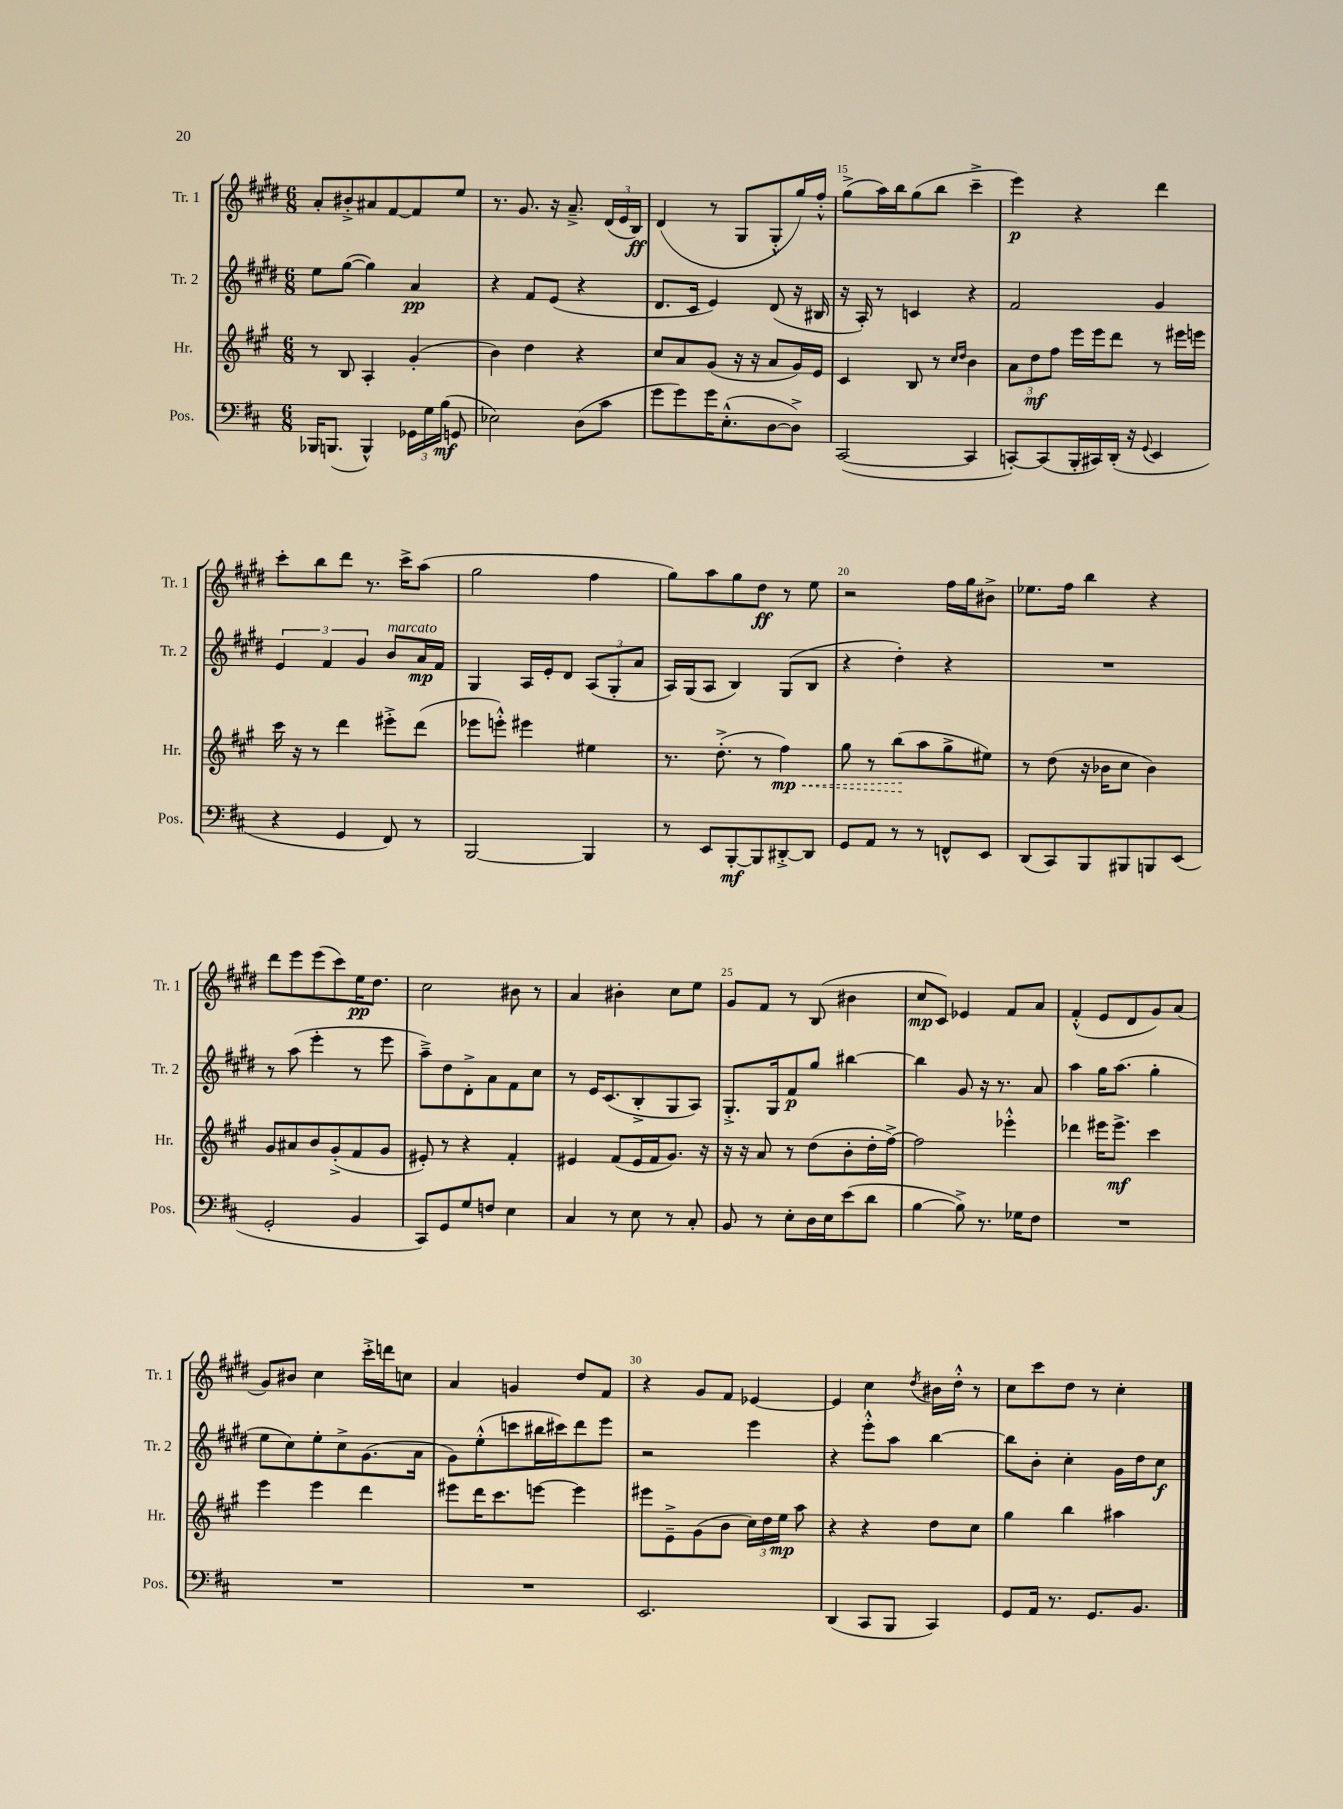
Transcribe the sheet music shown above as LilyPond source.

<<
\new StaffGroup <<
\new Staff = "s0" \with { instrumentName = "Tr. 1" shortInstrumentName = "Tr. 1" } {
    \clef treble \key e \major \numericTimeSignature \time 6/8
    \autoBeamOff a'8[-. bis'8-.-> ais'8 fis'8~ fis'8 e''8] |
    r8. gis'8. r16 a'8.---> \tuplet 3/2 { dis'16[( e'16 b16]\ff) } |
    dis'4( r8 gis8[ gis8-.-^ gis''16) fis''16]-.-^ |
    gis''8[->( a''16) b''16 gis''8( b''8] cis'''4---> |
    e'''4\p) r4 dis'''4 |
    cis'''8[-. b''8 dis'''8] r8. cis'''16[-> a''8]( |
    gis''2 fis''4 |
    gis''8[) a''8 gis''8 dis''8]\ff r8 e''8 |
    r2 fis''16[ gis''16 bis'8]-> |
    ees''8.[ fis''16] b''4 r4 |
    dis'''8[ e'''8 e'''8( cis'''8) e''16\pp dis''8.] |
    cis''2 bis'8 r8 |
    a'4 bis'4-. cis''8[ e''8] |
    gis'8[ fis'8] r8 b8( bis'4 |
    cis''8[\mp cis'8]) ees'4 fis'8[ a'8] |
    fis'4-.-^( e'8[ dis'8 gis'8) a'8]( |
    gis'8[) bis'8] cis''4 cis'''16[-.-> d'''16 c''8] |
    a'4 g'4 dis''8[ fis'8] |
    r4 gis'8[ fis'8] ees'4~ |
    ees'4 cis''4 \acciaccatura { dis''8 } bis'16[ dis''16]-.-^ r8 |
    cis''8[ cis'''8 dis''8] r8 cis''4-. \bar "|." |
}
\new Staff = "s1" \with { instrumentName = "Tr. 2" shortInstrumentName = "Tr. 2" } {
    \clef treble \key e \major \numericTimeSignature \time 6/8
    \autoBeamOff e''8[ gis''8]~( gis''4) a'4\pp |
    r4 fis'8[ e'8]( r4 |
    dis'8.[ cis'16] e'4) dis'8( r16 bis16 |
    r16 a16-.) r8 c'4 r4 |
    fis'2 gis'4 |
    \tuplet 3/2 { e'4 fis'4 gis'4 } b'8[^\markup { \italic "marcato" } a'16\mp fis'16] |
    gis4 a16[ e'16-. dis'8] \tuplet 3/2 { a8[( gis8-. a'8] } |
    a16[) gis16( a8] b4) gis8[( b8] |
    r4 dis''4-.) r4 |
    R2. |
    r8 a''8( e'''4-. r8 e'''8 |
    a''8[--->) dis''8 dis'8-.-> a'8 fis'8 cis''8] |
    r8 e'16[ cis'8.( b8-.-> gis8 a8]) |
    gis8.[-.-> gis16 fis'8\p gis''8] bis''4~ |
    bis''4 gis'8 r16 r8. a'8 |
    a''4 gis''16[ a''8.]( gis''4-. |
    e''8[ cis''8) e''8-. cis''8-> gis'8.( a'16] |
    gis'8[) e''8-.-^( c'''8 bis''16 cis'''16) dis'''8 e'''8] |
    r2 e'''4 |
    r4 e'''8[-.-^ a''8] b''4~ |
    b''8[ b'8]-. cis''4-. gis'16[ dis''16 cis''8]\f \bar "|." |
}
\new Staff = "s2" \with { instrumentName = "Hr." shortInstrumentName = "Hr." } {
    \clef treble \key a \major \numericTimeSignature \time 6/8
    \autoBeamOff r8 b8 a4-. gis'4-.( |
    b'4) d''4 r4 |
    cis''8[ a'8 gis'8]( r16 r16 a'8[ gis'16) e'16] |
    cis'4 b8 r8 \grace { cis''16[ d''16] } b'4 |
    \tuplet 3/2 { a'8[ d''8\mf fis''8] } e'''16[ e'''16 d'''8] r8 eis'''16[ e'''16] |
    cis'''16 r16 r8 d'''4 eis'''8[-.-> d'''8]( |
    ees'''8[ e'''8]-.-^) eis'''4 eis''4 |
    r8. d''8.-.->( r8 \once \override Hairpin.style = #'dashed-line fis''4\mp\<) |
    gis''8 r8 b''8[\!( a''8 gis''8-> eis''8]) |
    r8 d''8( r16 bes'16[ cis''8] bes'4) |
    gis'8[ ais'8 b'8 gis'8-.->( fis'8 gis'8] |
    eis'8-.) r8 r4 fis'4-. |
    eis'4 fis'8[( eis'16 fis'16 gis'8.]) r16 |
    r16 r16 a'8 r8 d''8[( b'8-. d''16-. fis''16]~->) |
    fis''2 ees'''4-.-^ |
    des'''4 eis'''16[ eis'''8.]->\mf cis'''4 |
    e'''4 e'''4 d'''4 |
    eis'''8[ d'''16 cis'''8. e'''8]~ e'''4 |
    eis'''8[ e'8---> gis'8( b'8] \tuplet 3/2 { cis''16[) d''16 e''16]\mp } a''8 |
    r4 r4 d''8[ cis''8] |
    gis''4 b''4 ais''4 \bar "|." |
}
\new Staff = "s3" \with { instrumentName = "Pos." shortInstrumentName = "Pos." } {
    \clef bass \key d \major \numericTimeSignature \time 6/8
    \autoBeamOff bes,,16[ b,,8.]( b,,4-^) \tuplet 3/2 { ges,16[ g16 b16]\mf( } g,8 |
    ees2) d8[( cis'8] |
    g'8[ g'8) g'16 e8.-.-^( d8~ d8]->) |
    cis,2~( cis,4 |
    c,8[~-.) c,8( b,,16-. cis,16) d,16]-.( r16 \appoggiatura { g,8 } e,4 |
    r4 g,4 fis,8) r8 |
    b,,2~ b,,4 |
    r8 e,8[ b,,8~-.\mf b,,8 dis,8~-.-> dis,8] |
    g,8[ a,8] r8 r8 f,8[-^ e,8] |
    d,8[( cis,8) b,,8 bis,,8 b,,8 e,8]( |
    g,2-. b,4 |
    cis,8[) g,8 g8 f8] e4 |
    cis4 r8 e8 r8 cis8-. |
    b,8 r8 e8[-. d16 e16 e'8( d'8] |
    b4~ b8->) r8. ges16[ fis8] |
    R2. |
    R2. |
    R2. |
    e,2. |
    d,4( cis,8[ b,,8] cis,4) |
    g,8[ a,16] r8. g,8.[ b,8.] \bar "|." |
}
>>
>>
\layout { \context { \Score currentBarNumber = #12 \override BarNumber.break-visibility = ##(#f #t #t) barNumberVisibility = #(every-nth-bar-number-visible 5) } }
